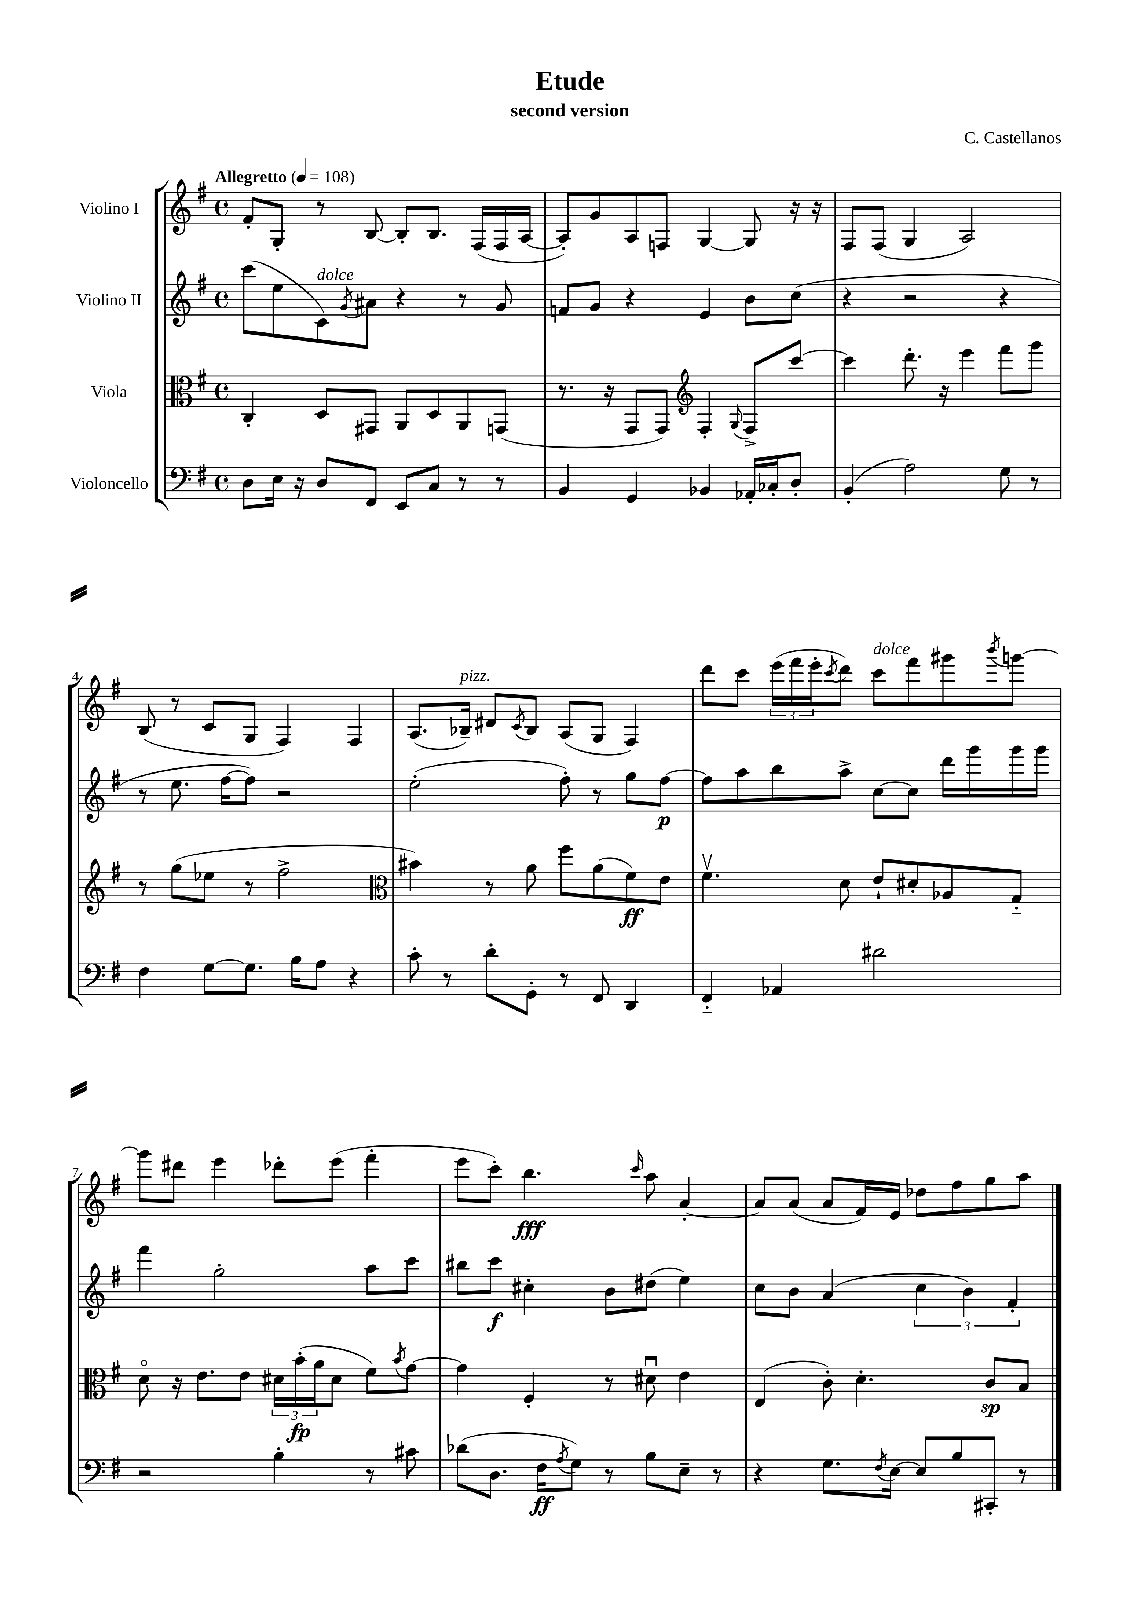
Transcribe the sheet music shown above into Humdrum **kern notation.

**kern	**kern	**kern	**kern
*staff4	*staff3	*staff2	*staff1
*clefF4	*clefC3	*clefG2	*clefG2
*k[f#]	*k[f#]	*k[f#]	*k[f#]
*M4/4	*M4/4	*M4/4	*M4/4
*met(c)	*met(c)	*met(c)	*met(c)
*MM108	*MM108	*MM108	*MM108
8D	4C'	(8ccc	8f#'
16E	.	8ee	8G'
16r	.	.	.
8D	8D	8c)	8r
.	.	8qg	.
8FF#	8GG#	8a#	[8B
8EE	8AA	4r	8B']
8C	8D	.	8.B
8r	8AA	8r	.
.	.	.	(16F#
8r	(8GG	8g	16F#
.	.	.	[16A
=	=	=	=
4BB	8.r	8f	8A'])
.	.	8g	8g
.	16r	.	.
4GG	8GG	4r	8A
.	8GG)	.	8F
*	*clefG2	*	*
4BB-	4F#'	4e	[4G
.	8qqG	.	.
16AA-'	8F#^	8b	8G]
16C-'	.	.	.
8D'	[8ccc	(8cc	16r
.	.	.	16r
=	=	=	=
(4BB'	4ccc]	4r	8F#
.	.	.	(8F#
2A)	8.ddd'	2r	4G
.	16r	.	.
.	4eee	.	2A)
8G	8fff#	4r	.
8r	8ggg	.	.
=	=	=	=
4F#	8r	8r	(8B
.	(8gg	8.ee	8r
[8G	8ee-	.	8c
.	.	[16ff#	.
8.G]	8r	8ff#])	8G
.	2ff#^	2r	4F#)
16B	.	.	.
8A	.	.	.
4r	.	.	4F#
=	=	=	=
*	*clefC3	*	*
8c'	4b#)	(2ee'	(8.A
8r	.	.	.
.	.	.	16B-~)
8d'	8r	.	8d#
.	.	.	8qc
8GG'	8a	.	8B-
8r	8ff#	8ff#')	(8A
8FF#	(8a	8r	8G
4DD	8f#)	8gg	4F#)
.	8e	[8ff#	.
=	=	=	=
4FF#'~	4.f#v	8ff#]	8ddd
.	.	8aa	8ccc
4AA-	.	8bb	(24eee
.	.	.	24fff#
.	.	.	24eee'
.	.	.	8qccc
.	8d	8aa^	8ddd)
2d#	8e`	[8cc	8ccc
.	8d#'	8cc]	8fff#
.	8A-	16ddd	8ggg#
.	.	16ggg	.
.	.	.	8qbbb
.	8G'~	16ggg	[8ggg
.	.	16ggg	.
=	=	=	=
2r	8do	4fff#	8ggg]
.	16r	.	8ddd#
.	8.e	.	.
.	.	2gg'	4eee
.	8e	.	.
4B'	24d#	.	8ddd-'
.	(24b'	.	.
.	24a	.	.
.	8d#	.	(8eee
8r	8f#)	8aa	4fff#'
.	8qb	.	.
8c#	[8g	8ccc	.
=	=	=	=
(8d-	4g]	8bb#	8eee
8.D	.	8ccc	8ccc')
.	4F#'	4cc#'	4.bb
16F#	.	.	.
8qA	.	.	.
8G)	.	.	.
8r	8r	8b	.
.	.	.	16qqccc
8B	8d#u	(8dd#	8aa
8E~	4e	4ee)	[4a'
8r	.	.	.
=	=	=	=
4r	(4E	8cc	8a]
.	.	8b	(8a
8.G	8c')	(4a	8a
.	4.d'	.	16f#)
8qF#	.	.	.
[16E	.	.	16e
8E]	.	6cc	8dd-
8B	.	.	8ff#
.	.	6b)	.
8CC#'	8c	.	8gg
.	.	6f#'	.
8r	8B	.	8aa
==	==	==	==
*-	*-	*-	*-
